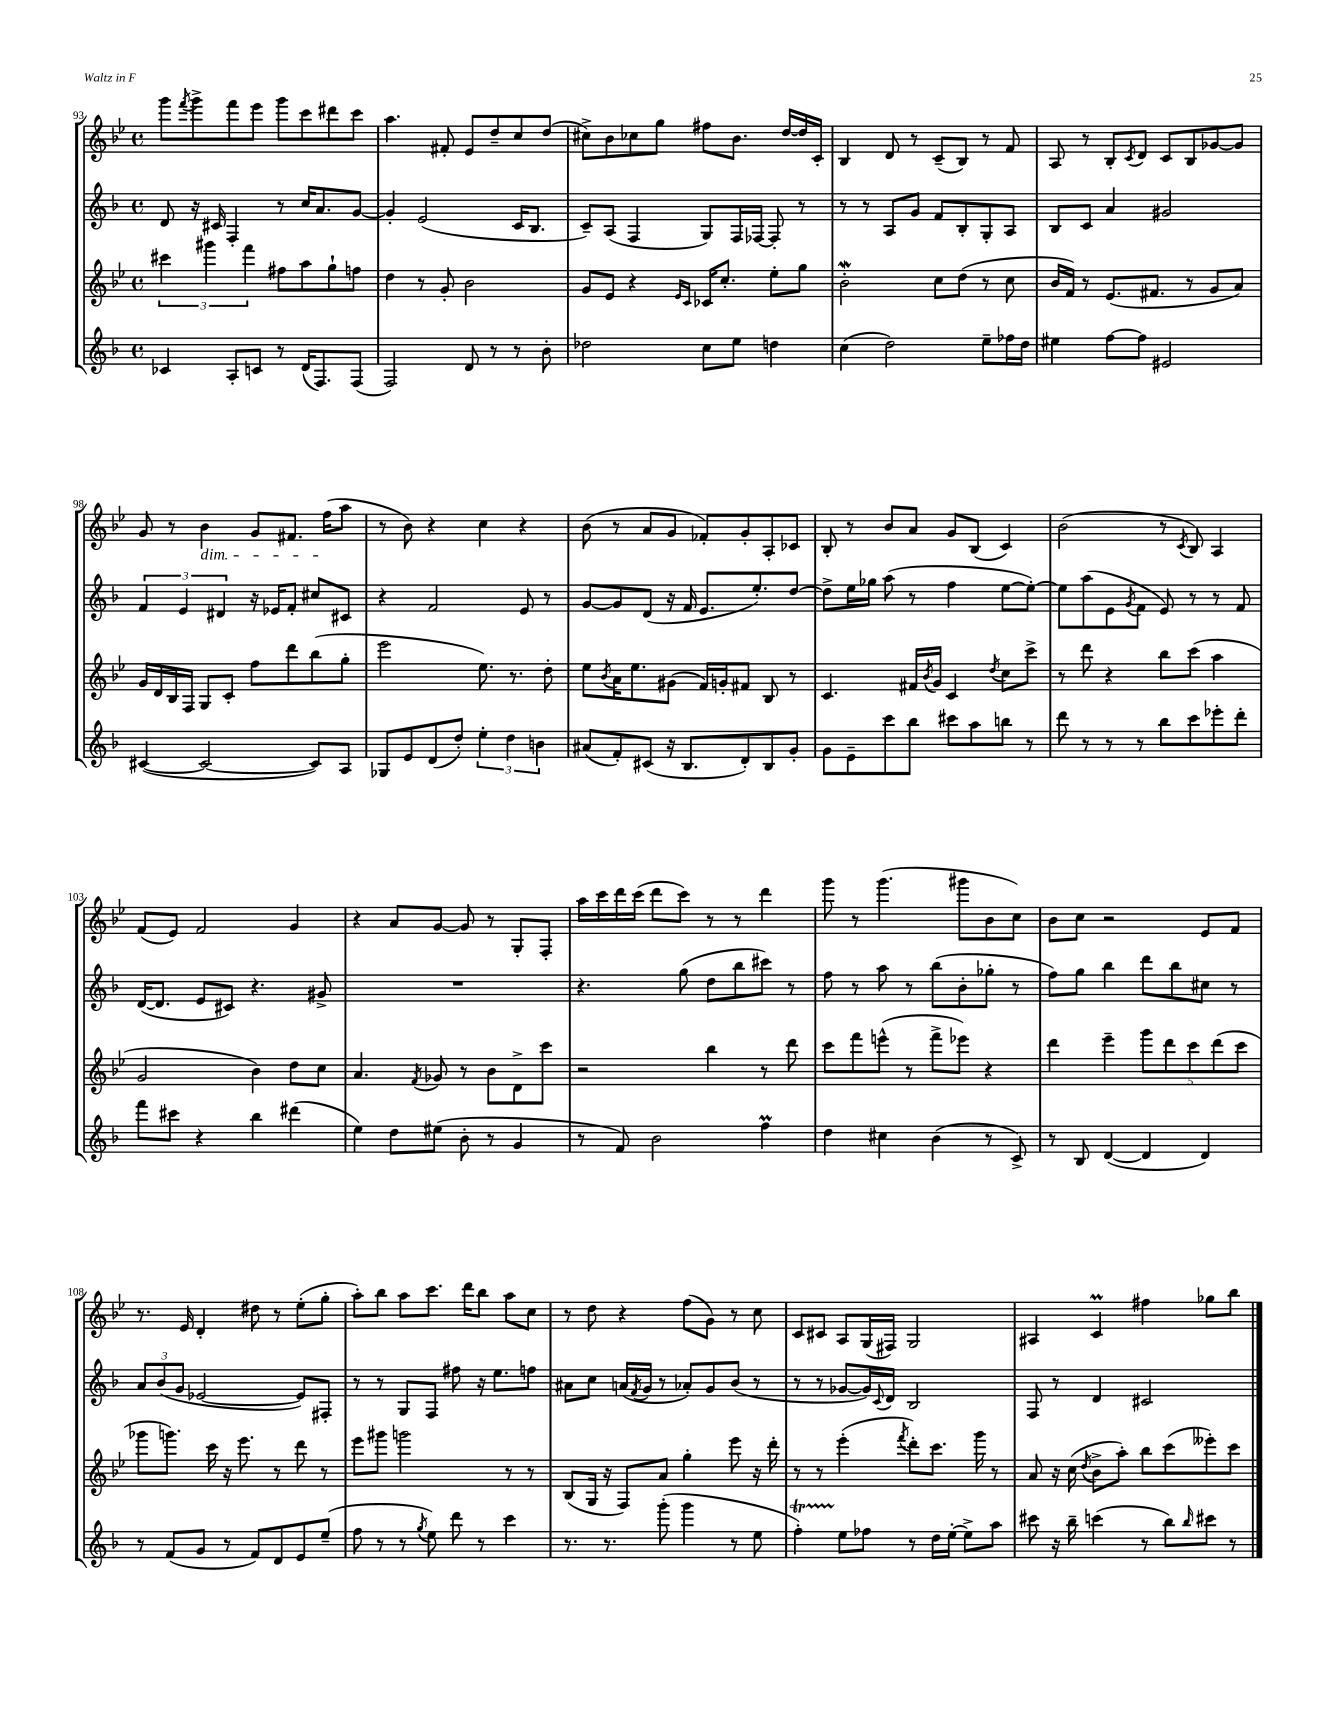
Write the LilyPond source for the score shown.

<<
\new StaffGroup <<
\new Staff = "s0" {
    \clef treble \key bes \major \defaultTimeSignature \time 4/4
    g'''8 \acciaccatura { f'''8 } g'''8-> f'''8 ees'''8 g'''8 c'''8 dis'''8 c'''8 |
    a''4. fis'8-. ees'8 d''8-- c''8 d''8( |
    cis''8->) bes'8 ces''8 g''8 fis''8 bes'8. d''16~ d''16 c'16-. |
    bes4 d'8 r8 c'8--( bes8) r8 f'8 |
    a8 r8 bes8-. \acciaccatura { c'8 } d'8 c'8 bes8 ges'8~ ges'8 |
    g'8 r8 bes'4\dim g'8 fis'8. f''16\!( a''8 |
    r8 bes'8) r4 c''4 r4 |
    bes'8( r8 a'8 g'8 fes'8-.) g'8-. a8-. ces'8 |
    bes8-. r8 bes'8 a'8 g'8 bes8( c'4) |
    bes'2( r8 \acciaccatura { c'8 } bes8) a4 |
    f'8( ees'8) f'2 g'4 |
    r4 a'8 g'8~ g'8 r8 g8-. f8-. |
    a''16 c'''16 d'''16 c'''16( d'''8 c'''8) r8 r8 d'''4 |
    g'''8 r8 g'''4.( gis'''8 bes'8 c''8) |
    bes'8 c''8 r2 ees'8 f'8 |
    r8. ees'16 d'4-. dis''8 r8 ees''8-.( g''8-. |
    a''8-.) bes''8 a''8 c'''8. d'''16 bes''8 a''8 c''8 |
    r8 d''8 r4 f''8( g'8) r8 c''8 |
    c'8 cis'8 a8 g16( fis16) g2 |
    ais4 c'4\prall fis''4 ges''8 bes''8 \bar "|." |
}
\new Staff = "s1" {
    \clef treble \key f \major \defaultTimeSignature \time 4/4
    d'8 r16 cis'16 f4-. r8 c''16 a'8. g'8~ |
    g'4-. e'2( c'16 bes8. |
    c'8--) a8( f4 g8) f16 fes16~ fes8-. r8 |
    r8 r8 a8 g'8 f'8 bes8-. g8-. a8 |
    bes8 c'8 a'4 gis'2 |
    \tuplet 3/2 { f'4 e'4 dis'4 } r16 ees'16 f'8-. cis''8 cis'8 |
    r4 f'2 e'8 r8 |
    g'8~ g'8 d'8( r16 f'16 e'8. e''8.-.) d''8~ |
    d''8-> e''16 ges''16 a''8( r8 f''4 e''8~ e''8~-.) |
    e''8 a''8( e'8 \acciaccatura { g'8 } f'8 e'8) r8 r8 f'8 |
    d'16~( d'8. e'8 cis'8) r4. gis'8-> |
    R1 |
    r4. g''8( d''8 bes''8 cis'''8) r8 |
    f''8 r8 a''8 r8 bes''8( bes'8-. ges''8-. r8 |
    f''8) g''8 bes''4 d'''8 bes''8 cis''8 r8 |
    \tuplet 3/2 { a'8 bes'8( g'8 } ees'2~ ees'8) fis8-. |
    r8 r8 g8 f8 fis''8 r16 e''8. f''8 |
    ais'8 c''8 a'16( \acciaccatura { f'8 } g'16 r8 aes'8-.) g'8 bes'8( r8 |
    r8 r8 ges'8~ ges'16) \appoggiatura { c'8 } d'16 bes2 |
    f8 r8 d'4 cis'2 \bar "|." |
}
\new Staff = "s2" {
    \clef treble \key bes \major \defaultTimeSignature \time 4/4
    \tuplet 3/2 { cis'''4 gis'''4 f'''4 } fis''8 a''8 g''8-! f''8 |
    d''4 r8 g'8-. bes'2 |
    g'8 ees'8 r4 \grace { ees'16 c'16 } ces'16 c''8.-. ees''8-. g''8 |
    bes'2-.\mordent c''8 d''8( r8 c''8 |
    bes'16 f'16) r8 ees'8.( fis'8. r8 g'8 a'8) |
    g'16 d'16 bes16 f16 g8 c'8-. f''8 d'''8 bes''8( g''8-. |
    ees'''2 ees''8.) r8. d''8-. |
    ees''8 \acciaccatura { bes'8 } a'16 ees''8. gis'8( f'16) g'16-. fis'8 bes8 r8 |
    c'4. fis'16 \acciaccatura { bes'8 } g'16 c'4 \acciaccatura { d''8 } c''8 c'''8-> |
    r8 d'''8 r4 bes''8 c'''8( a''4 |
    g'2 bes'4) d''8 c''8 |
    a'4. \acciaccatura { f'8 } ges'8 r8 bes'8 d'8-> c'''8 |
    r2 bes''4 r8 d'''8 |
    c'''8 f'''8 e'''8-^( r8 f'''8-> ees'''8) r4 |
    d'''4 ees'''4-- \tuplet 5/4 { g'''8 d'''8 c'''8 d'''8( c'''8 } |
    ges'''8 g'''8.) c'''16 r16 ees'''8. r8 d'''8 r8 |
    ees'''8 gis'''8 g'''2 r8 r8 |
    bes8( g16 r16 f8) a'8 g''4-. ees'''8 r16 d'''16-. |
    r8 r8 ees'''4-.( \acciaccatura { f'''8 } d'''8-.) c'''8. g'''16 r8 |
    a'8 r16 c''16( \acciaccatura { d''8 } bes'8-> a''8-.) bes''8 c'''8( eeses'''8-.) c'''8 \bar "|." |
}
\new Staff = "s3" {
    \clef treble \key f \major \defaultTimeSignature \time 4/4
    ces'4 a8-. c'8 r8 d'16( f8.) f8( |
    f2) d'8 r8 r8 bes'8-. |
    des''2 c''8 e''8 d''4 |
    c''4( d''2) e''8-- fes''16 d''16 |
    eis''4 f''8~ f''8 eis'2 |
    cis'4~( cis'2~ cis'8) a8 |
    ges8 e'8 d'8( d''8-.) \tuplet 3/2 { e''4-. d''4 b'4 } |
    ais'8( f'8-.) cis'8( r16 bes8. d'8-.) bes8 g'8-. |
    g'8 e'8-- c'''8 bes''8 cis'''8 a''8 b''8 r8 |
    d'''8 r8 r8 r8 bes''8 c'''8 ees'''8-. d'''8-. |
    f'''8 cis'''8 r4 bes''4 dis'''4( |
    e''4) d''8 eis''8( bes'8-. r8 g'4 |
    r8 f'8) bes'2 f''4\prall |
    d''4 cis''4 bes'4( r8 c'8->) |
    r8 bes8 d'4~( d'4 d'4) |
    r8 f'8( g'8 r8 f'8) d'8 e'8 e''8--( |
    f''8 r8 r8 \acciaccatura { g''8 } e''8) d'''8 r8 c'''4 |
    r8. r8. g'''8-.( g'''4 r8 e''8 |
    f''4-.\startTrillSpan) e''8\stopTrillSpan fes''8 r8 d''16 e''16~-. e''8-> a''8 |
    cis'''8 r16 bes''16-- c'''4( r8 bes''8) \grace { bes''16 } cis'''8 r8 \bar "|." |
}
>>
>>
\layout { \context { \Score currentBarNumber = #93 } }
